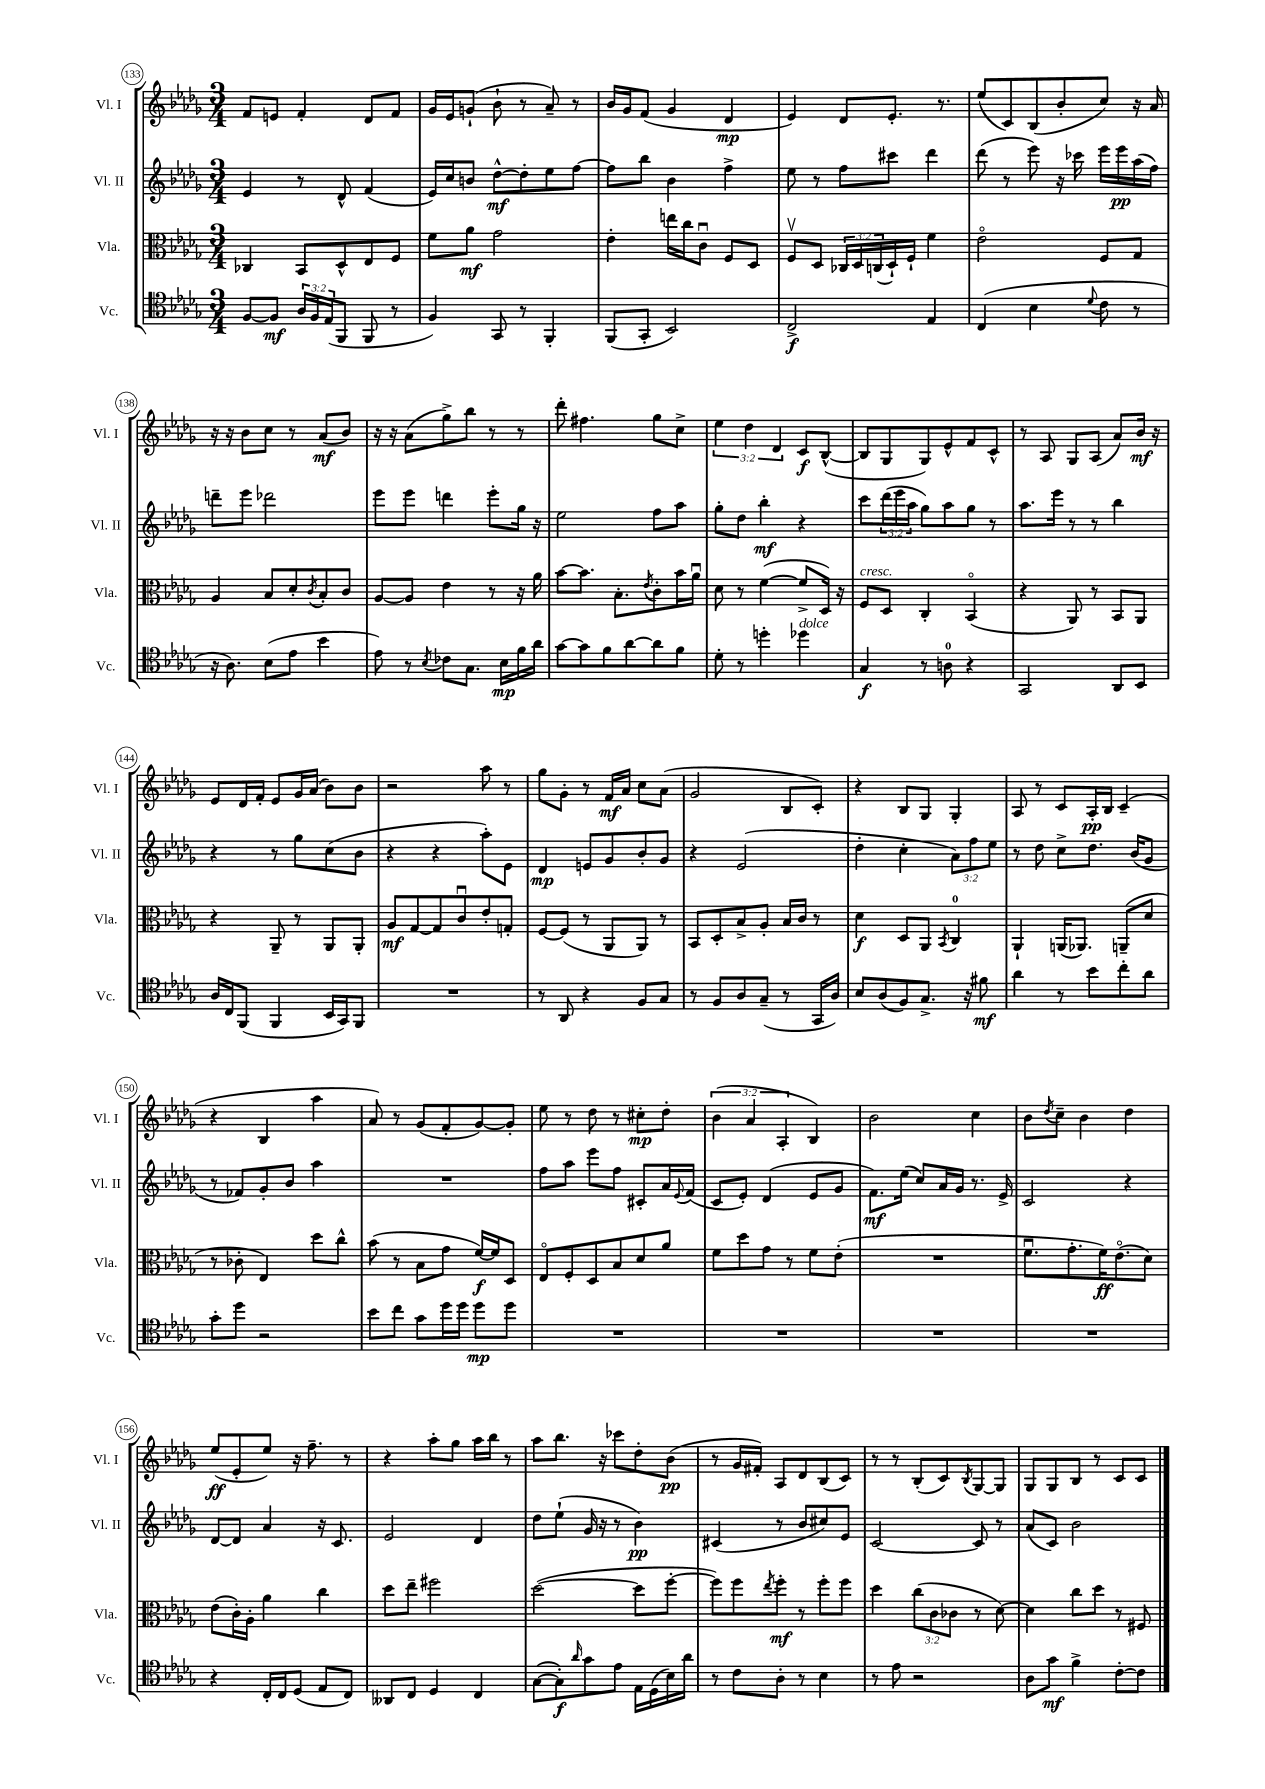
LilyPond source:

<<
\new StaffGroup <<
\new Staff = "s0" \with { instrumentName = "Vl. I" shortInstrumentName = "Vl. I" } {
    \clef treble \key des \major \numericTimeSignature \time 3/4 \override Staff.TupletNumber.text = #tuplet-number::calc-fraction-text
    f'8 e'8 f'4-. des'8 f'8 |
    ges'16 ees'16 g'8-!( bes'8-! r8 aes'8--) r8 |
    bes'16 ges'16 f'8( ges'4 des'4\mp |
    ees'4) des'8 ees'8.-. r8. |
    ees''8( c'8) bes8( bes'8-. c''8) r16 aes'16 |
    r16 r16 bes'8 c''8 r8 aes'8\mf( bes'8) |
    r16 r16 aes'8( ges''8->) bes''8 r8 r8 |
    des'''8-. fis''4. ges''8 c''8-> |
    \tuplet 3/2 { ees''4 des''4 des'4 } c'8\f bes8~-^( |
    bes8 ges8 ges8) ees'8-^ f'8 c'8-^ |
    r8 aes8 ges8 aes8( aes'8) bes'16\mf r16 |
    ees'8 des'16 f'16-. ees'8 ges'16 aes'16( bes'8) bes'8 |
    r2 aes''8 r8 |
    ges''8 ges'8-. r8 f'16\mf aes'16 c''8 aes'8( |
    ges'2 bes8 c'8-.) |
    r4 bes8 ges8 ges4-. |
    aes8 r8 c'8 aes16-.\pp bes16 c'4--( |
    r4 bes4 aes''4 |
    aes'8) r8 ges'8( f'8-. ges'8~) ges'8-. |
    ees''8 r8 des''8 r8 cis''8-.\mp des''8-. |
    \tuplet 3/2 { bes'4( aes'4 aes4-. } bes4) |
    bes'2 c''4 |
    bes'8 \acciaccatura { des''8 } c''8-- bes'4 des''4 |
    ees''8\ff( ees'8-. ees''8) r16 f''8.-- r8 |
    r4 aes''8-. ges''8 aes''16 bes''16 r8 |
    aes''8 bes''8. r16 ces'''8 des''8-. bes'8\pp( |
    r8 ges'16 fis'16-.) aes8 des'8 bes8( c'8) |
    r8 r8 bes8-.( c'8) \acciaccatura { bes8 } ges8~ ges8 |
    ges8 ges8 bes8 r8 c'8 c'8 \bar "|." |
}
\new Staff = "s1" \with { instrumentName = "Vl. II" shortInstrumentName = "Vl. II" } {
    \clef treble \key des \major \numericTimeSignature \time 3/4 \override Staff.TupletNumber.text = #tuplet-number::calc-fraction-text
    ees'4 r8 des'8-^ f'4( |
    ees'16) c''16 b'8 des''8~-^\mf des''8-. ees''8 f''8~ |
    f''8 bes''8 bes'4 f''4-> |
    ees''8 r8 f''8 cis'''8 des'''4 |
    des'''8( r8 ees'''8) r16 ces'''16 ees'''16 ees'''16\pp aes''16( f''16) |
    d'''8-- ees'''8 des'''2 |
    ees'''8 ees'''8 d'''4 ees'''8-. ges''16 r16 |
    ees''2 f''8 aes''8 |
    ges''8-. des''8 bes''4-.\mf r4 |
    c'''8 \tuplet 3/2 { des'''16( ees'''16 aes''16 } ges''8) aes''8 ges''8 r8 |
    aes''8. ees'''16 r8 r8 bes''4 |
    r4 r8 ges''8 c''8( bes'8 |
    r4 r4 aes''8-.) ees'8 |
    des'4\mp e'8 ges'8 bes'8-. ges'8 |
    r4 ees'2( |
    des''4-. c''4-. \tuplet 3/2 { aes'8) f''8 ees''8 } |
    r8 des''8 c''8-> des''8. bes'16( ges'8 |
    r8 fes'8) ges'8-. bes'8 aes''4 |
    R2. |
    f''8 aes''8 ees'''8 f''8 cis'8-. aes'16 \appoggiatura { ees'8 } f'16( |
    c'8 ees'8-.) des'4( ees'8 ges'8 |
    f'8.\mf) ees''16( c''8) aes'16 ges'16 r8. ees'16-> |
    c'2 r4 |
    des'8~ des'8 aes'4 r16 c'8. |
    ees'2 des'4 |
    des''8 ees''8-!( ges'16 r16 r8 bes'4\pp) |
    cis'4( r8 bes'8 cis''8) ees'8 |
    c'2~ c'8 r8 |
    aes'8( c'8) bes'2 \bar "|." |
}
\new Staff = "s2" \with { instrumentName = "Vla." shortInstrumentName = "Vla." } {
    \clef alto \key des \major \numericTimeSignature \time 3/4 \override Staff.TupletNumber.text = #tuplet-number::calc-fraction-text
    ces4 bes,8 des8-^ ees8 f8 |
    f'8 aes'8\mf ges'2 |
    ees'4-. e''16 c''16 c'8\downbow f8 des8 |
    f8\upbow des8 \tuplet 3/2 { ces16 des16 c16( } des16-!) f16-! f'4 |
    ees'2\flageolet f8 ges8 |
    aes4 bes8 des'8-. \acciaccatura { c'8 } bes8-. c'8 |
    aes8~ aes8 ees'4 r8 r16 aes'16 |
    bes'8~ bes'8. bes8.-. \acciaccatura { ees'8 } c'8-. bes'16 aes'16\downbow |
    des'8 r8 f'4~( f'8-> des16) r16 |
    f8^\markup { \italic "cresc." } des8 c4-. bes,4\flageolet( |
    r4 aes,8) r8 bes,8 aes,8 |
    r4 aes,8-- r8 aes,8 aes,8-. |
    aes8\mf ges8~ ges8 c'8\downbow ees'8-. g8-. |
    f8~ f8( r8 aes,8 aes,8) r8 |
    bes,8 des8-. bes8-> aes8-. bes16 c'16 r8 |
    des'4\f des8 aes,8 \acciaccatura { bes,8 } c4-0 |
    aes,4-! a,16( aes,8.) a,8--( des'8 |
    r8 ces'8-. ees4) des''8 c''8-^ |
    bes'8( r8 bes8 ges'8 f'16~\f) f'16 des8 |
    ees8\flageolet f8-. des8 bes8 des'8 aes'8 |
    f'8 des''8 ges'8 r8 f'8 ees'8-.( |
    R2. |
    f'8.\downbow ges'8.-. f'16\ff) ees'8.\flageolet( des'8) |
    ees'8( c'16-.) aes16-. aes'4 c''4 |
    des''8 ees''8-- fis''2 |
    des''2~( des''8 f''8~-. |
    f''8) f''8 \acciaccatura { ees''8 } f''8-.\mf r8 f''8-. f''8 |
    des''4 \tuplet 3/2 { c''8( c'8 ces'8 } r8 des'8~) |
    des'4 c''8 des''8 r8 fis8 \bar "|." |
}
\new Staff = "s3" \with { instrumentName = "Vc." shortInstrumentName = "Vc." } {
    \clef tenor \key des \major \numericTimeSignature \time 3/4 \override Staff.TupletNumber.text = #tuplet-number::calc-fraction-text
    f8~ f8\mf \tuplet 3/2 { aes16 f16 ees16( } f,8 f,8 r8 |
    f4) ges,8 r8 f,4-. |
    f,8( ges,8-. bes,2) |
    c2->\f ees4 |
    c4( bes4 \appoggiatura { des'8 } c'8 r8 |
    r16 aes8.) bes8( ees'8 bes'4 |
    ees'8) r8 \acciaccatura { bes8 } ces'8 ges8. bes16\mp f'16 aes'16 |
    ges'8~ ges'8 f'8 aes'8~ aes'8 f'8 |
    des'8-. r8 d''4-. des''4^\markup { \italic "dolce" } |
    ges4\f r8 a8-0 r4 |
    ges,2 aes,8 bes,8 |
    aes16 c16 f,8( f,4 bes,16 ges,16) f,8 |
    R2. |
    r8 aes,8 r4 f8 ges8 |
    r8 f8 aes8 ges8--( r8 ges,16 aes16) |
    bes8 aes8( f8) ges8.-> r16 fis'8\mf |
    aes'4 r8 bes'8 c''8-. aes'8 |
    ges'8-. des''8 r2 |
    bes'8 c''8 ges'8 des''16 des''16 des''8\mp des''8 |
    R2. |
    R2. |
    R2. |
    R2. |
    r4 c16-. c16 des8( ees8 c8) |
    aeses,8 c8 des4 c4 |
    ges8~( ges8-.\f) \grace { aes'16 } ges'8 ees'8 ees16 des16( bes16) aes'16 |
    r8 c'8 aes8-. r8 bes4 |
    r8 ees'8 r2 |
    aes8 ges'8\mf f'4-> c'8~-. c'8 \bar "|." |
}
>>
>>
\layout { \context { \Score currentBarNumber = #133 \override BarNumber.stencil = #(make-stencil-circler 0.1 0.3 ly:text-interface::print) } }
